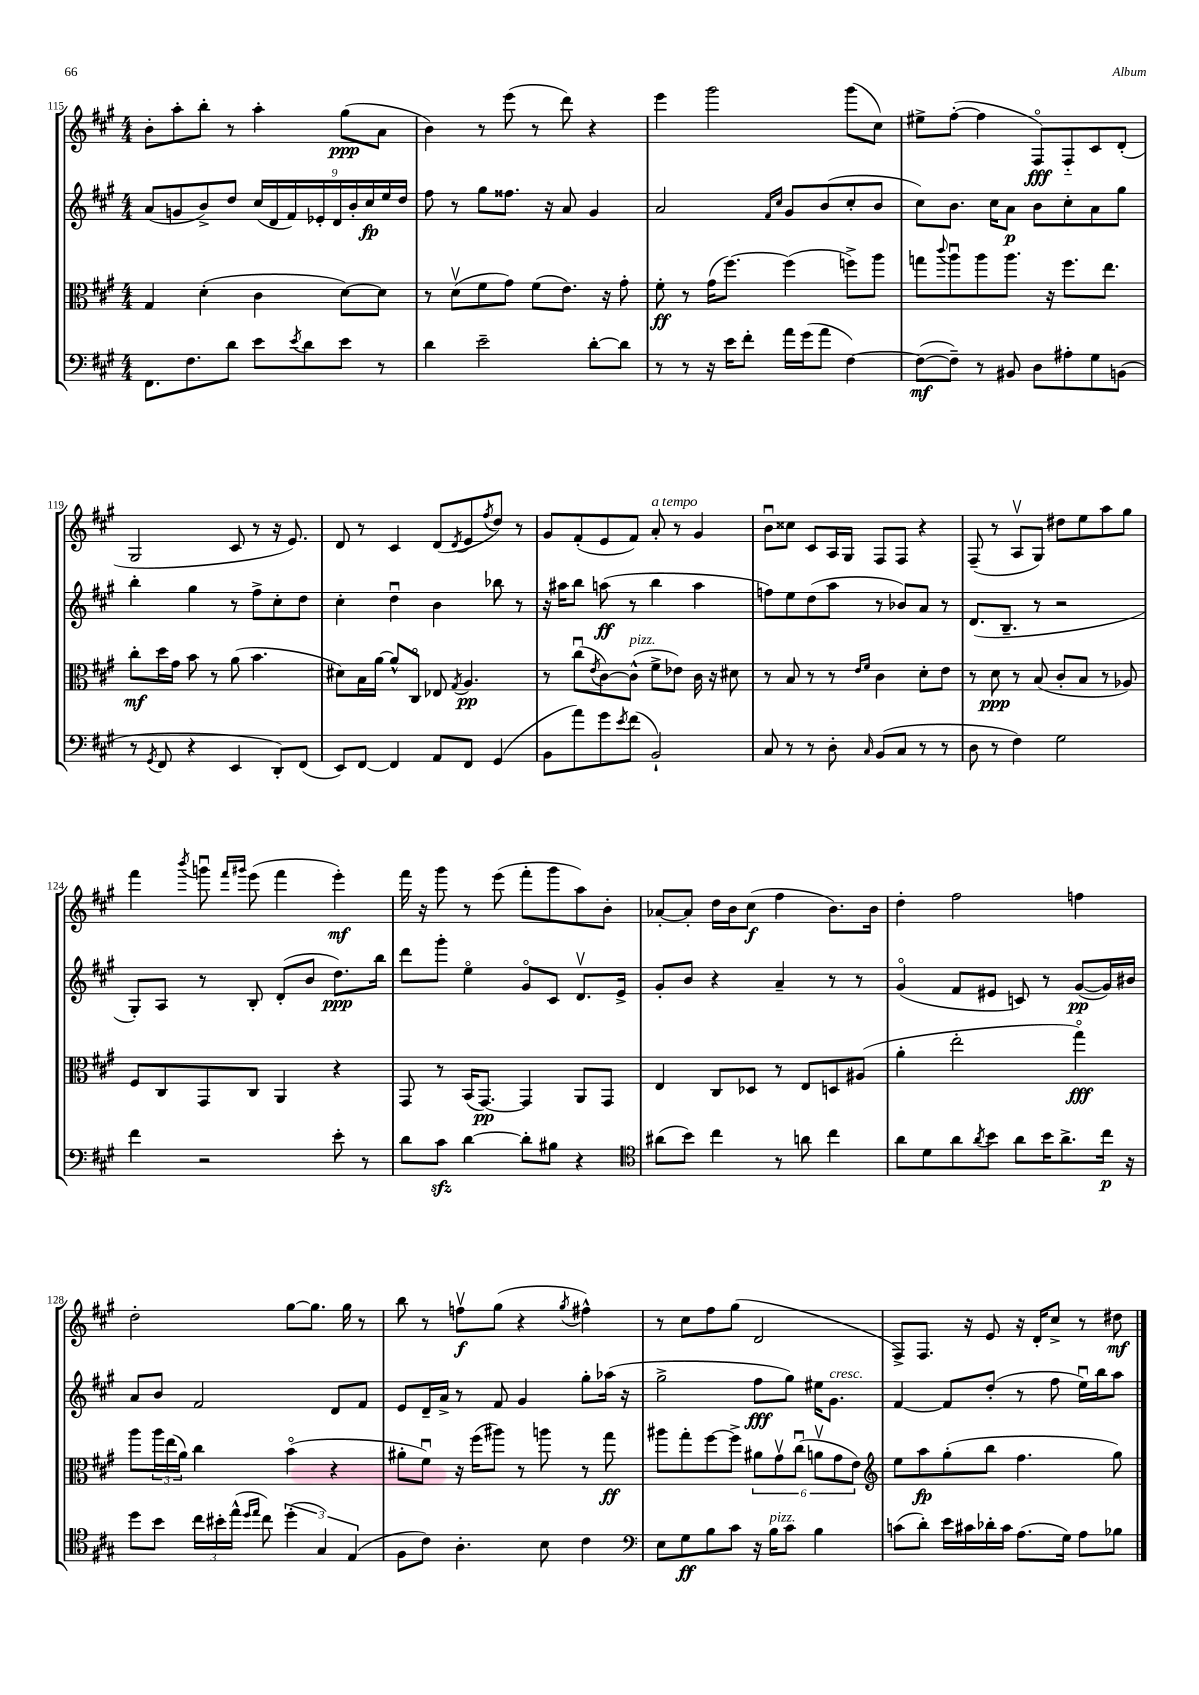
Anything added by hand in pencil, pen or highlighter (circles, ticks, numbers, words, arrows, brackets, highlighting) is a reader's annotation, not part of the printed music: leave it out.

**kern	**kern	**kern	**kern
*staff4	*staff3	*staff2	*staff1
*clefF4	*clefC3	*clefG2	*clefG2
*k[f#c#g#]	*k[f#c#g#]	*k[f#c#g#]	*k[f#c#g#]
*M4/4	*M4/4	*M4/4	*M4/4
8.FF#\L	4G#/	(8a/L	8b'\L
.	.	8g/	8aa'\
8.F#\	.	.	.
.	(4d'\	8b^/)	8bb'\J
8d\J	.	8dd/J	8r
8e\L	4c#\	(18cc#/LL	4aa'\
.	.	18d/	.
.	.	18f#/)	.
8qe/	.	.	.
8d\	.	.	.
.	.	18e-'/	.
.	.	18d/	.
8e\J	[8d\L)	.	(8gg#\L
.	.	18b'/	.
.	.	18cc#/	.
8r	8d\]J	.	8a\J
.	.	18ee/	.
.	.	18dd/JJ	.
=	=	=	=
4d\	8r	8ff#\	4b\)
.	(8dv\L	8r	.
2e~\	8f#\	8gg#\L	8r
.	8g#\J)	8.ff##\J	(8eee\
.	(8f#\L	.	8r
.	.	16r	.
.	8.e\J)	8a/	8ddd\)
[8d'\L	.	4g#/	4r
.	16r	.	.
8d\]J	8g#'\	.	.
=	=	=	=
8r	8f#'\	2a/	4eee\
8r	8r	.	.
16r	(16g#\LK	.	2ggg#\
16e\LK	[8.ff#\J)	.	.
8f#'\J	.	.	.
.	.	16qqf#/LL	.
.	.	16qqcc#/JJ	.
16a\LL	(4ff#\]	8g#/L	.
(16g#\J	.	.	.
8a\J	.	(8b/	.
[4F#\)	8ff^\L)	8cc#'/	(8ggg#\L
.	8aa\J	8b/J	8cc#\J)
=	=	=	=
(8F#\_L	8gg\L	8cc#\L)	8ee#^\L
.	8qqccc#/	.	.
8F#~\]J)	8aau\	8.b\J	([8ff#'\J
8r	8aa\	.	4ff#\]
.	.	16cc#\LK	.
8BB#/	8.aa\J	8a\J	.
8D\L	.	8b\L	8F#o/L)
.	16r	.	.
8A#'\	8.ff#\L	8cc#'\	8F#'~/
8G#\	.	8a\	8c#/
.	8.ee\J	.	.
(8BB\J	.	8gg#\J	(8d'/J
=	=	=	=
8r	8cc#'\L	4bb'\	2G#/
8qGG#/	.	.	.
8FF#/	16dd\L	.	.
.	16g#\JJ	.	.
4r	8b\	4gg#\	.
.	8r	.	.
4EE/	(8a\	8r	8c#/
.	4.b\	8ff#^\L	8r
8DD'/L)	.	8cc#'\	16r
.	.	.	8.e/)
(8FF#/J	.	8dd\J	.
=	=	=	=
8EE/L)	8d#\L)	4cc#'\	8d/
[8FF#/J	16B\L	.	8r
.	[16a\JJ	.	.
4FF#/]	8a^^/]L	4ddu\	4c#/
.	8C#o/J	.	.
8AA/L	8E-/	4b\	(8d/L
.	8qG#/	.	8qd/
8FF#/J	4.A/	.	8e/
.	.	.	8qff#/
(4GG#/	.	8bb-\	8dd/J)
.	.	8r	8r
=	=	=	=
8BB\L	8r	16r	8g#/L
.	.	16aa#\LK	.
8a\)	(8cc#u\L	8bb\J	(8f#'/
.	8qe/	.	.
8g#\	[8c#\)	(8aa\	8e/
8qe/	.	.	.
(8f#\J	(8c#^^\]J	8r	8f#/J)
2BB`/)	8f#^\L	4bb\	8a'/
.	8e-\J)	.	8r
.	16c#\	4aa\	4g#/
.	16r	.	.
.	8d#\	.	.
=	=	=	=
8C#/	8r	8ff\L)	8bu\L
8r	8B/	8ee\	8cc##\J
8r	8r	(8dd\	8c#/L
8D'\	8r	8aa\J	16A/L
.	.	.	16G#/JJ
.	16qqe/LL	.	.
16qqC#/	16qqf#/JJ	.	.
(8BB/L	4c#\	8r	8F#/L
8C#/J	.	8b-/L)	8F#/J
8r	8d'\L	8a/J	4r
8r	8e\J	8r	.
=	=	=	=
8D\	8r	(8.d/L	(8F#~/
8r	8d\	.	8r
.	.	8.B~/J	.
4F#\)	8r	.	8Av/L
.	(8B/	8r	8G#/J)
2G#\	8c#'/L	2r	8dd#\L
.	8B/J	.	8ee\
.	8r	.	8aa\
.	8A-/)	.	8gg#\J
=	=	=	=
4f#\	8F#/L	8G#'/L)	4fff#\
.	8C#/	8A/J	.
.	.	.	8qbbb/
2r	8GG#/	8r	8gggu\
.	.	.	16qqfff#/LL
.	.	.	16qqggg#/JJ
.	8C#/J	8B'/	(8eee\
.	4AA/	(8d'/L	4fff#\
.	.	8b/J	.
8e'\	4r	8.dd\L)	4eee'\)
8r	.	.	.
.	.	16bb\Jk	.
=	=	=	=
8d\L	8GG#/	8ddd\L	16fff#\
.	.	.	16r
8c#\J	8r	8ggg#'\J	8ggg#\
[4d\	(16BB/LK	4eeo\	8r
.	[8.GG#/J)	.	.
.	.	.	(8eee\
8d'\]L	4GG#/]	8g#o/L	8fff#'\L
8B#\J	.	8c#/J	8ggg#\
4r	8AA/L	8.dv/L	8aa\)
.	8GG#/J	.	8b'\J
.	.	16e^/Jk	.
=	=	=	=
*clefC4	*	*	*
(8a#\L	4E/	8g#'/L	[8a-'/L
8b\J)	.	8b/J	8a-'/]J
4cc#\	8C#/L	4r	16dd\LL
.	.	.	16b\J
.	8D-/J	.	(8cc#\J
8r	8r	4a~/	4ff#\
8a\	8E/L	.	.
4cc#\	8D/	8r	8.b\L)
.	(8A#/J	8r	.
.	.	.	16b\Jk
=	=	=	=
8a\L	4a'\	(4g#o/	4dd'\
8d\	.	.	.
8a\	2ee'\	8f#/L	2ff#\
8qa/	.	.	.
8b\J	.	8e#/J	.
8a\L	.	8c/)	.
16b\K	.	8r	.
8.a^\	.	.	.
.	4gg#o\)	([8g#/L	4ff\
16cc#\Jk	.	16g#/]L)	.
16r	.	16b#/JJ	.
=	=	=	=
8dd\L	8aa\L	8a/L	2dd'\
8b\J	24aa\L	8b/J	.
.	(24ee\	.	.
.	24a\JJ)	.	.
24cc#\LL	4cc#\	2f#/	.
24b#'\	.	.	.
(24ee^^\JJ	.	.	.
16qqdd/LL	.	.	.
16qqee/JJ	.	.	.
8cc#\)	.	.	.
(6dd'\	(4bo\	.	[8gg#\L
.	.	.	8.gg#\]J
6G#/)	.	.	.
.	4r	8d/L	.
.	.	.	16gg#\
(6E/	.	.	.
.	.	8f#/J	8r
=	=	=	=
8F#\L	8a#'\L	8e/L	8bb\
8c#\J)	8f#u\J)	16d~/L	8r
.	.	16a^/JJ	.
4.A'\	16r	8r	8ffv\L
.	(16ff#\LK	.	.
.	8aa#\J)	8f#/	(8gg#\J
.	8r	4g#/	4r
8B\	8aa\	.	.
.	.	.	8qgg#/
4c#\	8r	8gg#'\L	4ff#^^\)
.	8gg#\	(16aa-\Jk	.
.	.	16r	.
=	=	=	=
*clefF4	*	*	*
8E\L	8aa#\L	2gg#^\	8r
8G#\	8gg#'\	.	8cc#\L
8B\	[8ff#\	.	8ff#\
8c#\J	8ff#^\]J	.	(8gg#\J
16r	12a#\L	8ff#\L	2d/
16B\LK	.	.	.
.	12g#v\	.	.
8c#\J	.	8gg#\J)	.
.	(12cc#u\J	.	.
4B\	12av\L	16ee#\LK	.
.	.	8.g#\J	.
.	12g#\	.	.
.	12e\J)	.	.
=	=	=	=
*	*clefG2	*	*
(8c\L	8ee\L	[4f#/	8F#^/L)
8d'\J)	8aa\	.	8.F#/J
16e\LL	(8gg#'\	8f#/]L	.
16c#\	.	.	16r
16d-'\	8bb\J	(8dd'/J	8e/
16c#\JJ	.	.	.
(8.A\L	4.ff#\	8r	16r
.	.	.	16d'/LK
.	.	8ff#\	8cc#^/J
16G#\Jk)	.	.	.
8A\L	.	16eeu\LL)	8r
.	.	16bb\J	.
8B-\J	8gg#\)	8aa\J	8dd#\
==	==	==	==
*-	*-	*-	*-
